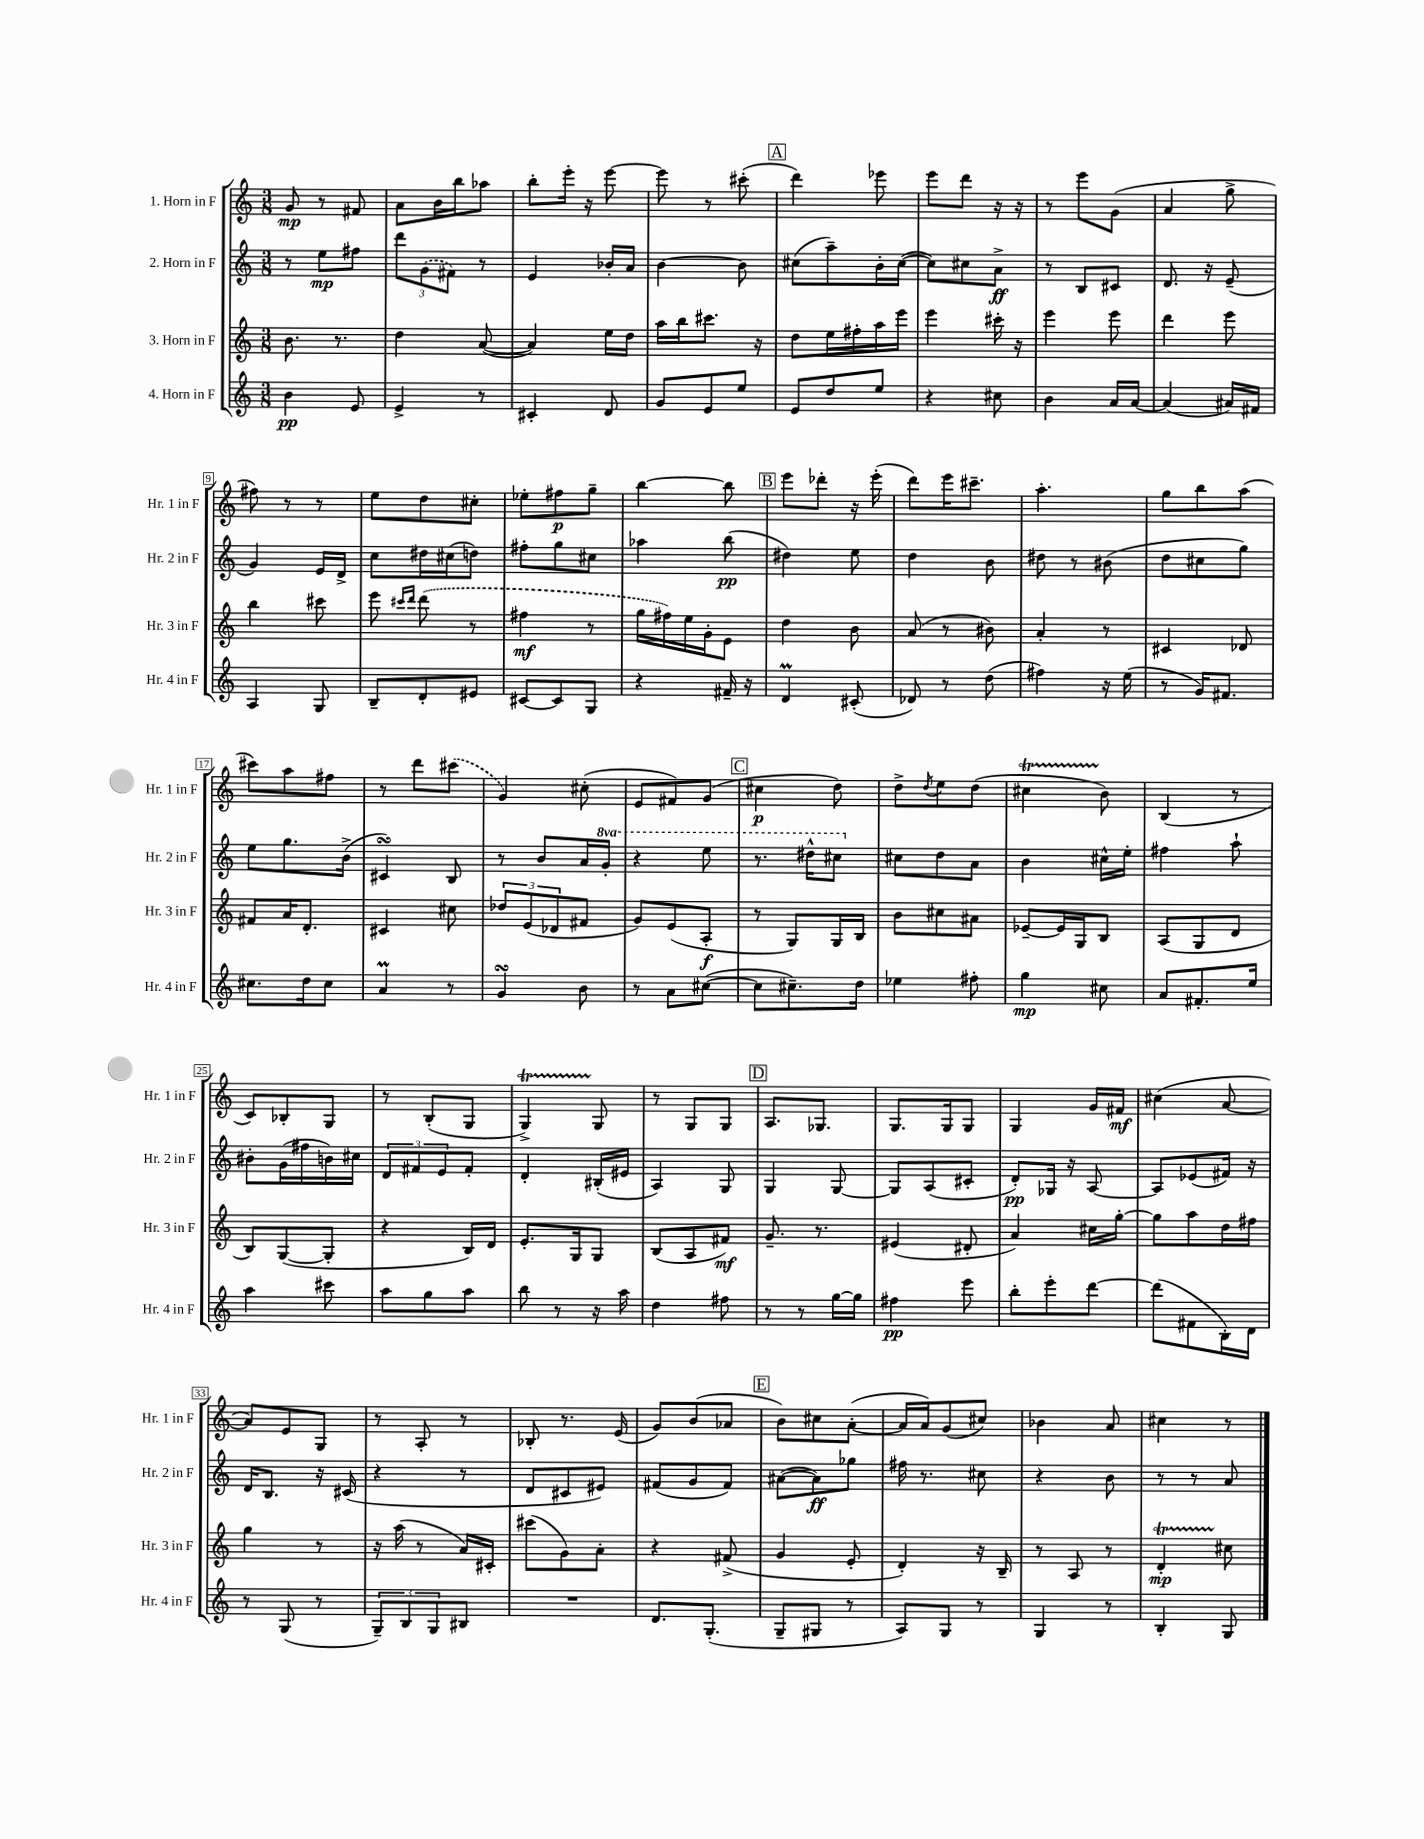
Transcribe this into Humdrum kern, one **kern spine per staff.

**kern	**dynam	**kern	**dynam	**kern	**dynam	**kern	**dynam
*part4	*part4	*part3	*part3	*part2	*part2	*part1	*part1
*staff4	*staff4	*staff3	*staff3	*staff2	*staff2	*staff1	*staff1
*I"4. Horn in F	*	*I"3. Horn in F	*	*I"2. Horn in F	*	*I"1. Horn in F	*
*I'Hr. 4 in F	*	*I'Hr. 3 in F	*	*I'Hr. 2 in F	*	*I'Hr. 1 in F	*
*clefG2	*	*clefG2	*	*clefG2	*	*clefG2	*
*k[]	*	*k[]	*	*k[]	*	*k[]	*
*M3/8	*	*M3/8	*	*M3/8	*	*M3/8	*
=1	=1	=1	=1	=1	=1	=1	=1
4b\	pp	8.b\	.	8r	.	8g/	mp
.	.	.	.	8ee\L	mp	8r	.
.	.	8.r	.	.	.	.	.
8e/	.	.	.	8ff#X\J	.	8f#X/	.
=2	=2	=2	=2	=2	=2	=2	=2
4e^/	.	4dd\	.	12ddd\L	.	8a\L	.
.	.	.	.	(12g\	.	.	.
.	.	.	.	.	.	16b\L	.
.	.	.	.	12f#X\J)	.	.	.
.	.	.	.	.	.	16bb\J	.
8r	.	([8a/	.	8r	.	8aa-X\J	.
=3	=3	=3	=3	=3	=3	=3	=3
4c#X'/	.	4a/])	.	4e/	.	8bb'\L	.
.	.	.	.	.	.	16eee'\Jk	.
.	.	.	.	.	.	16r	.
8d/	.	16ee\LL	.	16b-X'/LL	.	[8eee\	.
.	.	16dd\JJ	.	16a/JJ	.	.	.
=4	=4	=4	=4	=4	=4	=4	=4
8g/L	.	16aa\LL	.	[4b\	.	8eee\]	.
.	.	16bb\J	.	.	.	.	.
8e/	.	8.ccc#X\J	.	.	.	8r	.
8ee/J	.	.	.	8b\]	.	(8ccc#X'\	.
.	.	16r	.	.	.	.	.
!!LO:REH:place=s1:t=A
=5	=5	=5	=5	=5	=5	=5	=5
8e/L	.	8dd\L	.	(8cc#X\L	.	4ddd\)	.
8dd/	.	16ee\L	.	8aa~\)	.	.	.
.	.	16ff#X'\	.	.	.	.	.
8ee/J	.	16aa\	.	16b'\L	.	8eee-X\	.
.	.	16eee\JJ	.	([16cc#\JJ	.	.	.
=6	=6	=6	=6	=6	=6	=6	=6
4r	.	4eee\	.	8cc#\L])	.	8eee\L	.
.	.	.	.	8cc#X\	.	8ddd\J	.
8cc#X\	.	16ccc#X'\	.	8a^\J	ff	16r	.
.	.	16r	.	.	.	16r	.
=7	=7	=7	=7	=7	=7	=7	=7
4b\	.	4eee\	.	8r	.	8r	.
.	.	.	.	8B/L	.	8eee\L	.
16a/LL	.	8eee\	.	8c#X/J	.	(8g\J	.
[16a/JJ	.	.	.	.	.	.	.
=8	=8	=8	=8	=8	=8	=8	=8
(4a/]	.	4ddd\	.	8.d/	.	4a/	.
.	.	.	.	16r	.	.	.
16a#X/LL)	.	8eee\	.	(8e~/	.	8gg^\	.
16f#X/JJ	.	.	.	.	.	.	.
!!LO:LB:g=z
=9	=9	=9	=9	=9	=9	=9	=9
4A/	.	4bb\	.	4g/)	.	8ff#X\)	.
.	.	.	.	.	.	8r	.
8G/	.	8ccc#X\	.	16e/LL	.	8r	.
.	.	.	.	16d^/JJ	.	.	.
=10	=10	=10	=10	=10	=10	=10	=10
8B~/L	.	8eee\	.	8cc\L	.	8ee\L	.
.	.	16qqccc#X/LL	.	.	.	.	.
.	.	16qqddd/JJ	.	.	.	.	.
8d'/	.	(8ddd\	.	16dd#X\L	.	8dd\	.
.	.	.	.	(16cc#X\J	.	.	.
8e#X/J	.	8r	.	8ddn\J)	.	8cc#X'\J	.
=11	=11	=11	=11	=11	=11	=11	=11
[8c#X/L	.	4ff#X\	mf	8ff#X'\L	.	8ee-X'\L	.
8c#/]	.	.	.	8gg\	.	8ff#X\	p
8G/J	.	8r	.	8cc#X\J	.	8gg~\J	.
=12	=12	=12	=12	=12	=12	=12	=12
4r	.	16gg\LL	.	4aa-X\	.	[4bb\	.
.	.	16ff#X\)	.	.	.	.	.
.	.	16ee\	.	.	.	.	.
.	.	16g'\J	.	.	.	.	.
16f#X~/	.	8e\J	.	(8bb\	pp	8bb\]	.
16r	.	.	.	.	.	.	.
!!LO:REH:place=s1:t=B
=13	=13	=13	=13	=13	=13	=13	=13
4dM/	.	4dd\	.	4dd#X\)	.	8eee\L	.
.	.	.	.	.	.	8ddd-X'\J	.
(8c#X'/	.	8b\	.	8ee\	.	16r	.
.	.	.	.	.	.	(16eee'\	.
=14	=14	=14	=14	=14	=14	=14	=14
8d-X/)	.	(8a/	.	4dd\	.	8ddd\L)	.
8r	.	8r	.	.	.	16eee\K	.
.	.	.	.	.	.	8.ccc#X~\J	.
(8dd\	.	8b#X\)	.	8b\	.	.	.
=15	=15	=15	=15	=15	=15	=15	=15
4ff#X\)	.	4a'/	.	8dd#X\	.	4.aa'\	.
.	.	.	.	8r	.	.	.
16r	.	8r	.	(8b#X\	.	.	.
(16ee\	.	.	.	.	.	.	.
=16	=16	=16	=16	=16	=16	=16	=16
8r	.	4c#X/	.	8dd\L	.	8gg\L	.
16g/KL)	.	.	.	8cc#X\	.	8bb\	.
8.f#X/J	.	.	.	.	.	.	.
.	.	8d-X/	.	8gg\J)	.	(8aa\J	.
!!LO:LB:g=z
=17	=17	=17	=17	=17	=17	=17	=17
8.cc#X\L	.	8f#X/L	.	8ee\L	.	8ccc#X\L)	.
.	.	16a/K	.	8.gg\	.	8aa\	.
16dd\k	.	8.d'/J	.	.	.	.	.
8cc#\J	.	.	.	.	.	8ff#X\J	.
.	.	.	.	(16b^\Jk	.	.	.
=18	=18	=18	=18	=18	=18	=18	=18
4aM/	.	4c#X/	.	4c#XsSsS/)	.	8r	.
.	.	.	.	.	.	8ddd\L	.
8r	.	8cc#X\	.	8B/	.	(8ccc#X\J	.
=19	=19	=19	=19	=19	=19	=19	=19
4gsSSS/	.	12dd-X/L	.	8r	.	4g/)	.
.	.	(12e/	.	.	.	.	.
.	.	.	.	8b/L	.	.	.
.	.	12d-X/	.	.	.	.	.
8b\	.	8f#X/J	.	16a/L	.	(8cc#X'\	.
*	*	*	*	*8va	*	*	*
.	.	.	.	16gg'/JJ	.	.	.
=20	=20	=20	=20	=20	=20	=20	=20
8r	.	8g/L)	.	4r	.	8e/L	.
8a\L	.	(8e/	.	.	.	8f#X/)	.
([8cc#X\J	.	8A'/J	f	8eee\	.	(8g/J	.
!!LO:REH:place=s1:t=C
=21	=21	=21	=21	=21	=21	=21	=21
8cc#\L]	.	8r	.	8.r	.	4cc#X\	p
8.cc#X~\)	.	8G/L)	.	.	.	.	.
.	.	.	.	16ddd#X^^\KL	.	.	.
.	.	16G/L	.	8ccc#X\J	.	8dd\)	.
16dd\Jk	.	16B/JJ	.	.	.	.	.
=22	=22	=22	=22	=22	=22	=22	=22
*	*	*	*	*X8va	*	*	*
4ee-X\	.	8b\L	.	8cc#X\L	.	8dd^\L	.
.	.	.	.	.	.	8qdd/	.
.	.	8cc#X\	.	8dd\	.	8ee\	.
8ff#X'\	.	8a#X\J	.	8a\J	.	(8dd\J	.
=23	=23	=23	=23	=23	=23	=23	=23
4gg\	mp	[8e-X~/L	.	4b\	.	4cc#Xt\	.
.	.	16e-/L]	.	.	.	.	.
.	.	16G/J	.	.	.	.	.
8cc#X\	.	8B/J	.	16cc#X^^\LL	.	8b\)	.
.	.	.	.	16ee'\JJ	.	.	.
=24	=24	=24	=24	=24	=24	=24	=24
8a/L	.	(8A/L	.	4ff#X\	.	(4B/	.
8.f#X'/	.	8G/	.	.	.	.	.
.	.	8d/J	.	8aa`\	.	8r	.
16ee/Jk	.	.	.	.	.	.	.
!!LO:LB:g=z
=25	=25	=25	=25	=25	=25	=25	=25
4aa\	.	8B/L)	.	8b#X'\L	.	8c/L)	.
.	.	([8G/	.	(16g\L	.	8B-X'/	.
.	.	.	.	16ff#X\	.	.	.
8ccc#X\	.	8G'/J]	.	16bn\)	.	8G/J	.
.	.	.	.	16cc#X\JJ	.	.	.
=26	=26	=26	=26	=26	=26	=26	=26
8aa\L	.	4r	.	12d/L	.	8r	.
.	.	.	.	12f#X/	.	.	.
8gg\	.	.	.	.	.	(8B'/L	.
.	.	.	.	12e/	.	.	.
8aa\J	.	16B/LL)	.	8f#'/J	.	8G/J	.
.	.	16d/JJ	.	.	.	.	.
=27	=27	=27	=27	=27	=27	=27	=27
8bb\	.	8.e'/L	.	4d'/	.	4GT^/)	.
8r	.	.	.	.	.	.	.
.	.	16G/k	.	.	.	.	.
16r	.	8G/J	.	(16B#X'/LL	.	8G/	.
16aa\	.	.	.	16e#X/JJ	.	.	.
=28	=28	=28	=28	=28	=28	=28	=28
4dd\	.	(8B/L	.	4A/)	.	8r	.
.	.	8A/	.	.	.	8G/L	.
8ff#X\	.	8f#X/J)	mf	8G/	.	8G/J	.
!!LO:REH:place=s1:t=D
=29	=29	=29	=29	=29	=29	=29	=29
8r	.	8.g~/	.	4G/	.	8.A/L	.
8r	.	.	.	.	.	.	.
.	.	8.r	.	.	.	8.G-X/J	.
[16gg\LL	.	.	.	[8G/	.	.	.
16gg\JJ]	.	.	.	.	.	.	.
=30	=30	=30	=30	=30	=30	=30	=30
4ff#X\	pp	(4e#X/	.	8G/L]	.	8.G/L	.
.	.	.	.	(8A/	.	.	.
.	.	.	.	.	.	16G/k	.
8eee\	.	8d#X'/	.	8c#X'/J	.	8G/J	.
=31	=31	=31	=31	=31	=31	=31	=31
8bb'\L	.	4a/)	.	8d'/L)	pp	4G/	.
8eee'\	.	.	.	16G-X/Jk	.	.	.
.	.	.	.	16r	.	.	.
[8ddd\J	.	16cc#X\LL	.	[8A/	.	16g/LL	.
.	.	[16gg'\JJ	.	.	.	16f#X/JJ	mf
=32	=32	=32	=32	=32	=32	=32	=32
(8ddd\L]	.	8gg\L]	.	8A/L]	.	(4cc#X\	.
8f#X\	.	8aa\	.	(8e-X/	.	.	.
16B'\L)	.	16dd\L	.	16f#X/Jk)	.	[8a/	.
16d\JJ	.	16ff#X\JJ	.	16r	.	.	.
!!LO:LB:g=z
=33	=33	=33	=33	=33	=33	=33	=33
8r	.	4gg\	.	16d/KL	.	8a/L])	.
.	.	.	.	8.B/J	.	.	.
(8G/	.	.	.	.	.	8e/	.
8r	.	8r	.	16r	.	8G/J	.
.	.	.	.	(16c#X/	.	.	.
=34	=34	=34	=34	=34	=34	=34	=34
12G~/L)	.	16r	.	4r	.	8r	.
.	.	(16aa\	.	.	.	.	.
12B/	.	.	.	.	.	.	.
.	.	8r	.	.	.	8A'/	.
12G/	.	.	.	.	.	.	.
8B#X/J	.	16a/LL)	.	8r	.	8r	.
.	.	16c#X'/JJ	.	.	.	.	.
=35	=35	=35	=35	=35	=35	=35	=35
4.r	.	(8ccc#X\L	.	8d/L	.	8B-X'/	.
.	.	8g\)	.	8c#X/	.	8.r	.
.	.	8a'\J	.	8e#X/J)	.	.	.
.	.	.	.	.	.	(16e/	.
=36	=36	=36	=36	=36	=36	=36	=36
8.d/L	.	4r	.	(8f#X/L	.	8g/L)	.
.	.	.	.	8g/	.	(8b/	.
(8.G'/J	.	.	.	.	.	.	.
.	.	(8f#X^/	.	8f#/J)	.	8a-X/J	.
!!LO:REH:place=s1:t=E
=37	=37	=37	=37	=37	=37	=37	=37
8G~/L	.	4g/	.	([8a#X\L	.	8b\L)	.
8G#X/J	.	.	.	8a#\])	ff	8cc#X\	.
8r	.	8e'/	.	8gg-X\J	.	([8a'\J	.
=38	=38	=38	=38	=38	=38	=38	=38
8A/L)	.	4d'/)	.	16ff#X\	.	16a/LL]	.
.	.	.	.	8.r	.	16a/J)	.
8G/J	.	.	.	.	.	(8g/	.
8r	.	16r	.	8cc#X\	.	8cc#X/J)	.
.	.	16B~/	.	.	.	.	.
=39	=39	=39	=39	=39	=39	=39	=39
4G/	.	8r	.	4r	.	4b-X\	.
.	.	8A/	.	.	.	.	.
8r	.	8r	.	8b\	.	8a/	.
=40	=40	=40	=40	=40	=40	=40	=40
4B'/	.	4dT'/	mp	8r	.	4cc#X\	.
.	.	.	.	8r	.	.	.
8G/	.	8cc#X\	.	8a/	.	8r	.
==	==	==	==	==	==	==	==
*-	*-	*-	*-	*-	*-	*-	*-
